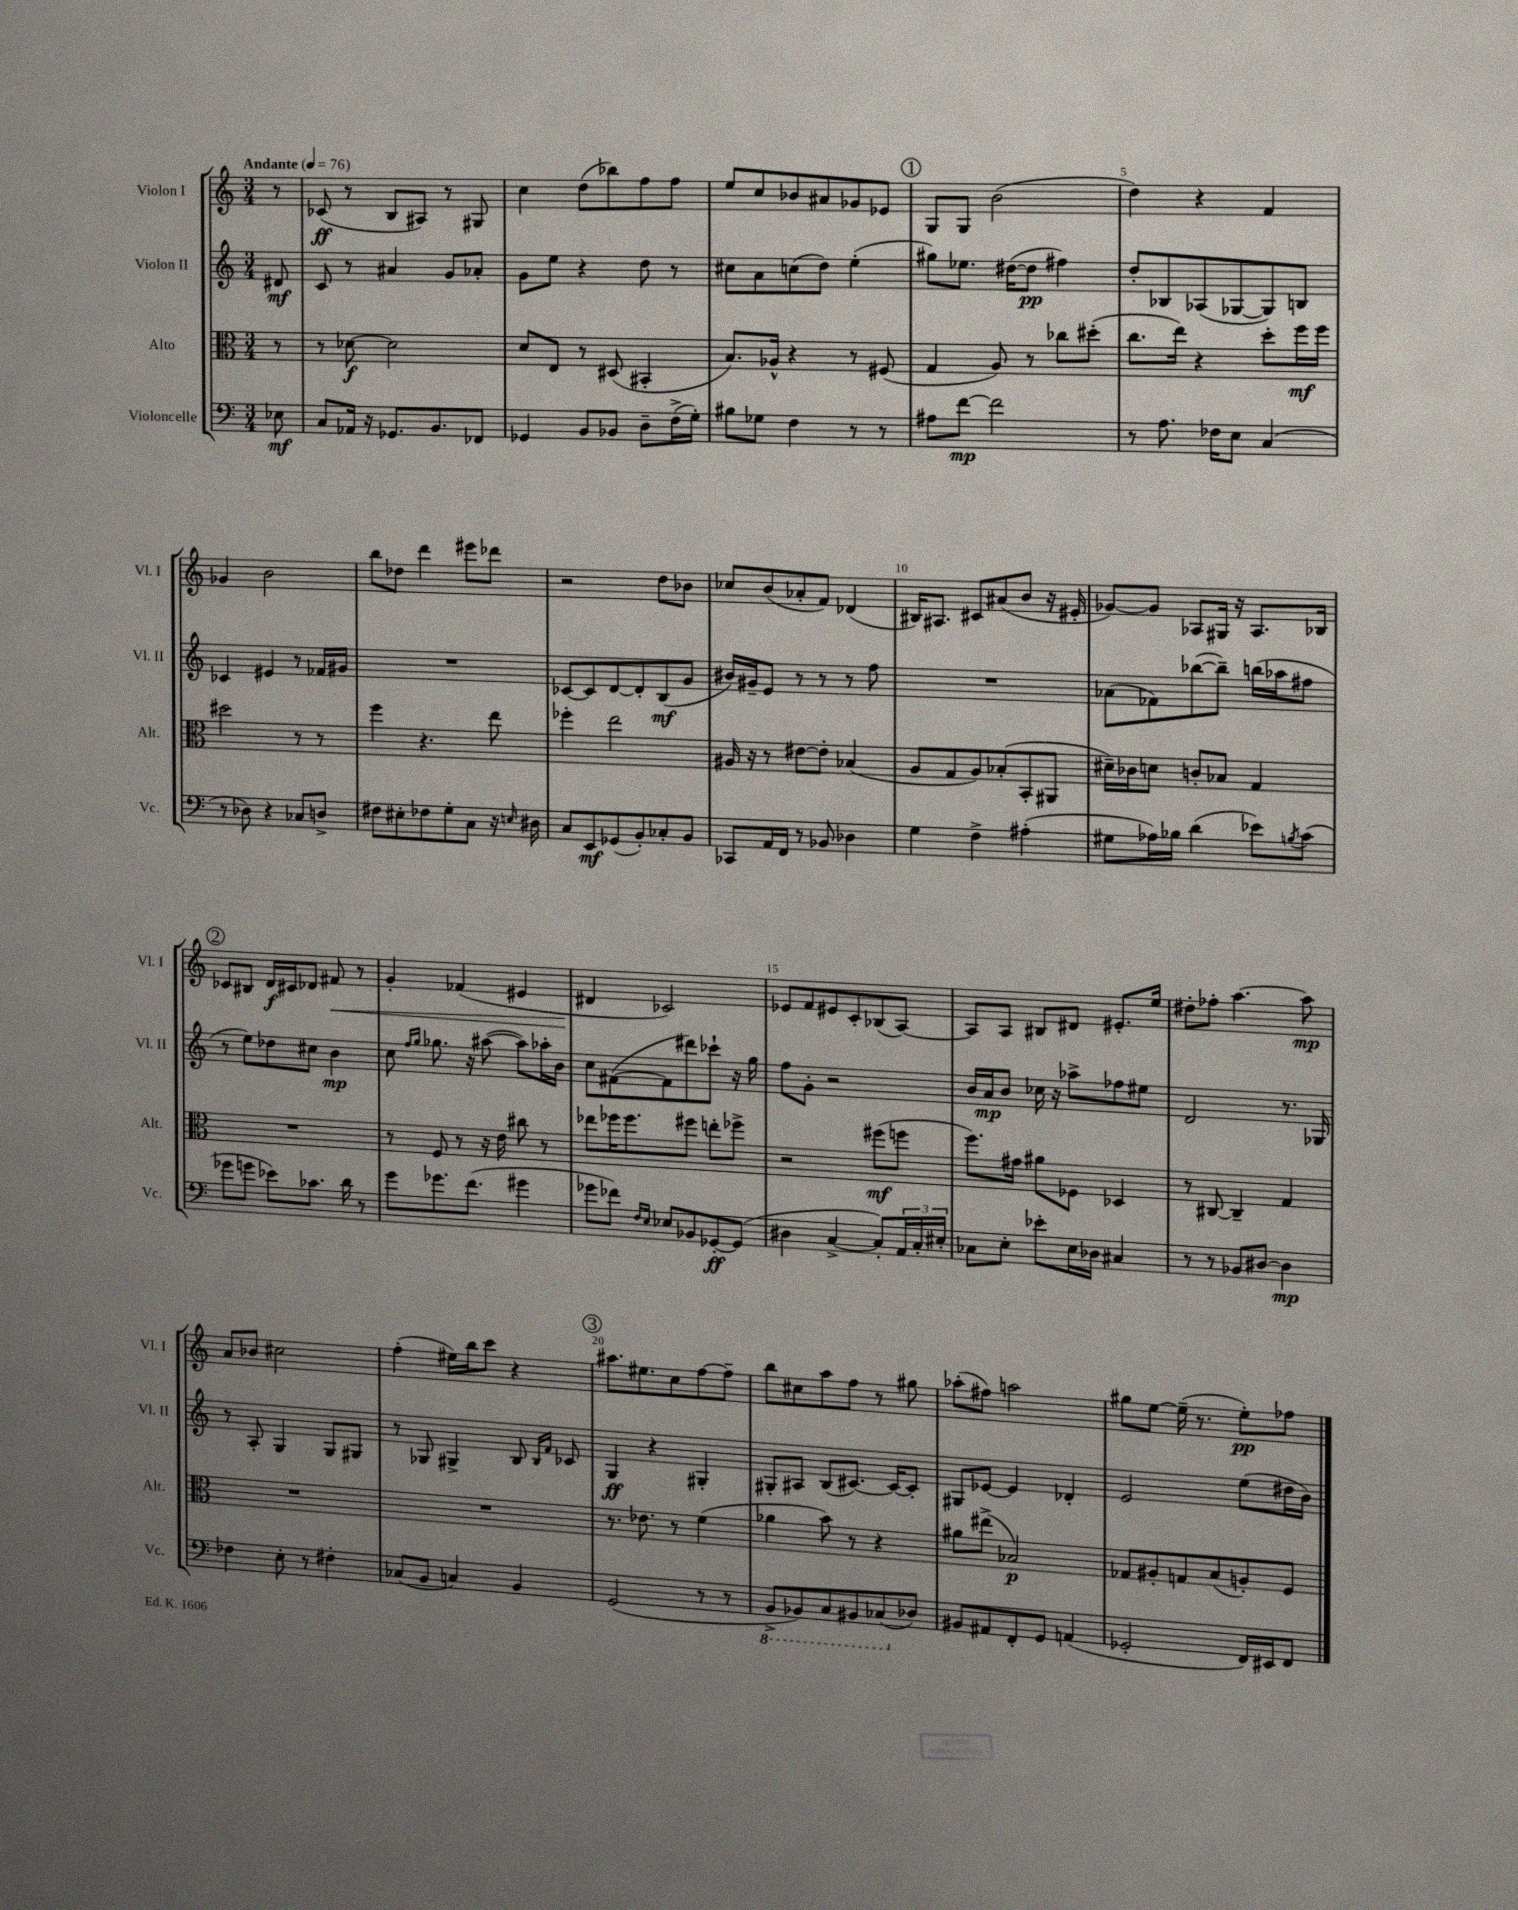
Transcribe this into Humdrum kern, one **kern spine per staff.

**kern	**kern	**kern	**kern
*staff4	*staff3	*staff2	*staff1
*clefF4	*clefC3	*clefG2	*clefG2
*k[]	*k[]	*k[]	*k[]
*M3/4	*M3/4	*M3/4	*M3/4
*MM76	*MM76	*MM76	*MM76
8E-	8r	8d#	8r
=	=	=	=
8C	8r	8c	(8c-
16AA-	[8d-	8r	8r
16r	.	.	.
8.GG-	2d-]	4a#	8B
.	.	.	8A#)
8.BB	.	.	.
.	.	8g	8r
8FF-	.	8a-'	8G#
=	=	=	=
4GG-	8d	8g	4cc
.	8E	8ee	.
8BB	8r	4r	(8dd
8BB-	(8D#	.	8bb-)
8D~	4BB#'	8dd	8ff
(16F^	.	8r	8ff
16G')	.	.	.
=	=	=	=
8B#	8.B)	8cc#	8ee
8G-	.	8a	8cc
.	16A-^^	.	.
4F	4r	(8cc	8b-
.	.	8dd)	8a#
8r	8r	(4ee'	8g-
8r	(8F#	.	8e-
=	=	=	=
8A#	4G	8gg#)	8G
[8f	.	8.ee-	8G
2f]	8A)	.	(2b
.	.	([16dd#	.
.	8r	8dd#]	.
.	8cc-	4ff#)	.
.	(8dd#'	.	.
=	=	=	=
8r	8.cc	8dd'	4dd)
8.A	.	8B-	.
.	16ee)	.	.
.	4r	(8A-	4r
16F-	.	.	.
8E	.	[8G-	.
(4C	8dd'	8G-])	4f
.	16ff	8B	.
.	16ff	.	.
=	=	=	=
8r	2dd#	4c-	4g-
8D-)	.	.	.
4r	.	4e#	2b
8C-	8r	8r	.
8D^	8r	16f-	.
.	.	16g#	.
=	=	=	=
8F#	4ff	2.r	8bb
8E#'	.	.	8dd-
8F-	4.r	.	4ddd
8G'	.	.	.
8C	.	.	8eee#
16r	8ee	.	8ddd-
16qqE	.	.	.
16D#	.	.	.
=	=	=	=
8C	4ff-'	[8c-	2r
8EE	.	8c-]	.
(8GG-	2ee	[8d	.
8BB')	.	8d']	.
8C-'	.	(8B	8dd
8BB	.	8g	8b-
=	=	=	=
8CC-	16A#	16b#)	8cc-
.	16r	16g#~	.
16AA	8r	8e	(8b
16FF	.	.	.
8r	[8e#	8r	8a-'
8BB-	8e#']	8r	8f)
4D-	(4B-	8r	(4d-
.	.	8ff	.
=	=	=	=
4G	8A	2.r	16B#)
.	.	.	8.A#
.	8G	.	.
4F^	8A)	.	8c#
.	(8B-'	.	(8a#
(4A#'	8BB'	.	8b
.	8AA#	.	16r
.	.	.	16e#'
=	=	=	=
8G#	16d#~)	(8a-	[8g-)
.	16c-	.	.
16A-)	8d	8f-)	8g-]
16B-	.	.	.
(4d	8c'	([8bb-	8A-
.	8B-	8bb-~])	16G#
.	.	.	16r
8e-)	4G	(16bb	8.A-
.	.	16aa-	.
8qB	.	.	.
(8c	.	8ff#	.
.	.	.	16B-
=	=	=	=
8g-	2.r	8r	8c-
8g	.	8ee)	8B#
8e-)	.	8dd-	16d
.	.	.	16c#
8.c-	.	8cc#	8d-
.	.	4b	8f#
16d	.	.	.
8r	.	.	8r
=	=	=	=
8g	8r	8cc	4g'
.	.	16qqff	.
.	.	16qqgg	.
8.g-	8F	8.gg-	.
.	8r	.	(4f-
(8.f	.	16r	.
.	16r	([8aa#	.
.	16e	.	.
4g#	8cc#	8aa#])	4e#
.	8r	16aa-'	.
.	.	16b	.
=	=	=	=
8g-	8ee-	8cc	4d#
8f-)	16ff-	([8f#	.
.	8.ff-	.	.
16qqF	.	.	.
16qqE	.	.	.
8E-	.	8f#]	2c-)
8BB-	8ff#	8ddd#)	.
[8GG-'	8ee'	8ccc-`	.
(8GG-]	8ff-^	16r	.
.	.	16gg	.
=	=	=	=
4D#	2r	8ff	8e-
.	.	8g'	8f
[4C^	.	2r	8e#
.	.	.	8c'
8C'])	(8ff#	.	(8B-
24AA	8ff	.	[8A)
24C'	.	.	.
24E#'	.	.	.
=	=	=	=
8C-	8.ff)	16b	8A]
.	.	16a	.
8E'	.	8b	8A
.	16g#	.	.
8e-'	8a#	16cc-	8B#
.	.	16r	.
16E	8F-	8aa-^	8d#
16D-	.	.	.
4C#	4D-	8ff-	8.e#'
.	.	8ee#	.
.	.	.	16ee
=	=	=	=
8r	8r	2d	8dd#'
8r	[8C#	.	8ff-'
8BB-	4C#~]	.	[4.aa
[8D#	.	.	.
4D#]	4G	8.r	.
.	.	.	8aa]
.	.	16G-	.
=	=	=	=
4F-	2.r	8r	8a
.	.	8A'	8b-
8E'	.	4G	2cc#
8r	.	.	.
4F#'	.	8G	.
.	.	8G#	.
=	=	=	=
(8C-	2.r	8r	(4ff'
8BB	.	8G-	.
4C)	.	4G#^	16ee#)
.	.	.	16bb
.	.	.	8ccc
4BB	.	8B	4r
.	.	16qqB	.
.	.	16qqf	.
.	.	8c-	.
=	=	=	=
(2GG	8.r	4G	8.aa#
.	8.e-	.	8.ee#
.	.	4r	.
.	8r	.	8cc
8r	(4f	4G#'	[8ff
8r	.	.	8ff~]
=	=	=	=
8BBB^	4a-	8G#'	8bb
8BBB-)	.	8A#	8cc#
8CC	8b)	(8B	8aa
8BBB#	8r	[8.c#)	8ff
(8CC-	4r	.	8r
.	.	16c#_	.
8D-)	.	8c#']	8gg#
=	=	=	=
8BB#	8a#	8G#	(8aa-'
8AA#	(8ee#^	[8e-	8ff#)
8FF'	2B-)	4e-]	2aa
8GG	.	.	.
(4AA	.	4d-'	.
=	=	=	=
2GG-'	8G-	2e	8gg#
.	8A#'	.	[8ee
.	8G	.	(16ee~]
.	.	.	8.r
.	(8B	.	.
16FF)	8A')	(8ee	8ee')
16EE#	.	.	.
8FF	8F	16dd#	8ff-
.	.	16b)	.
==	==	==	==
*-	*-	*-	*-
